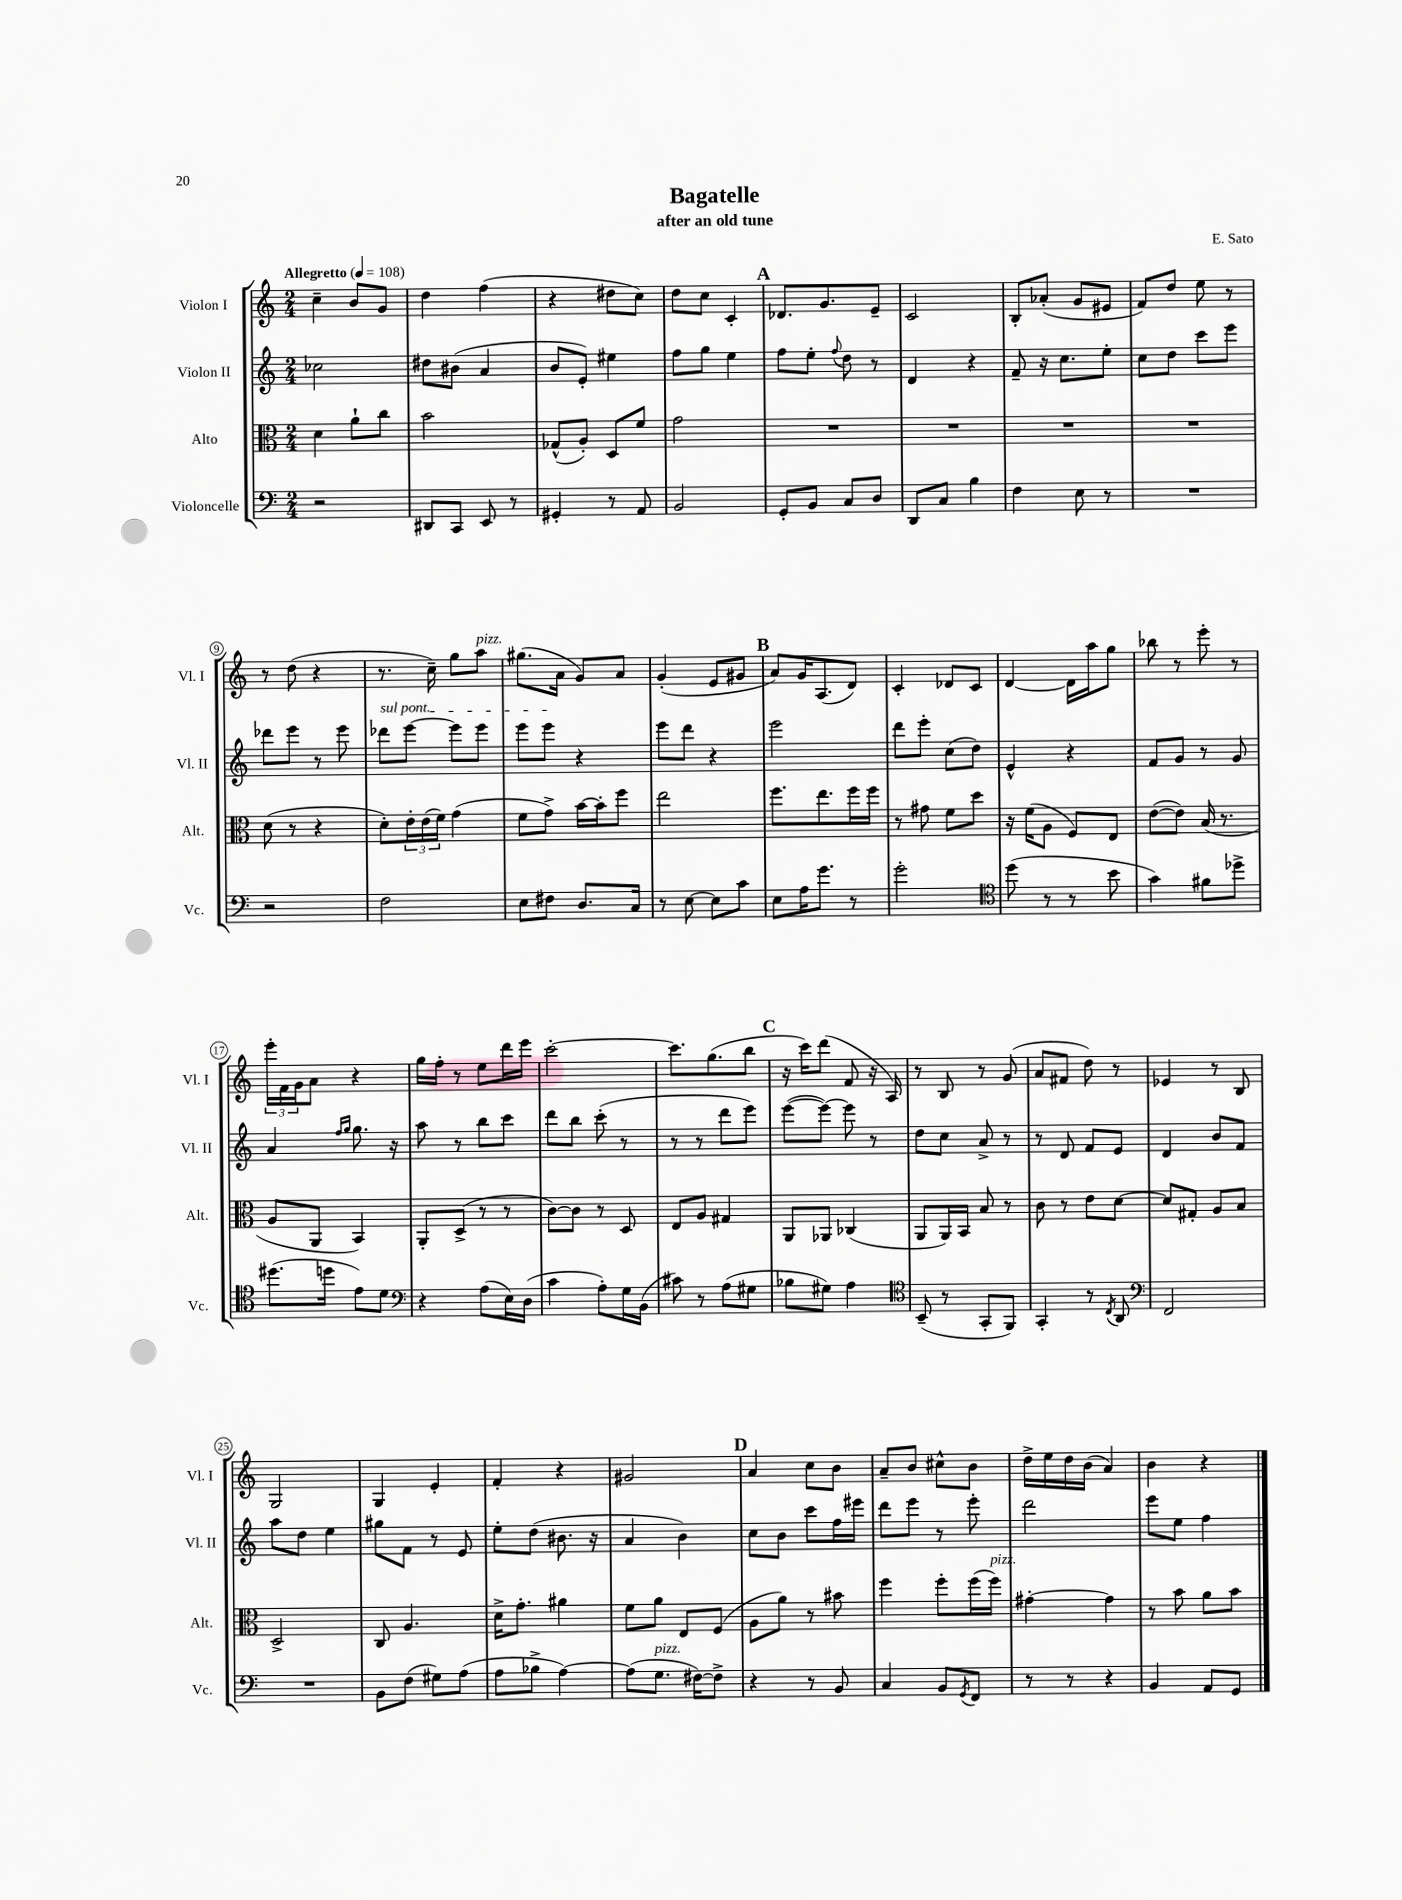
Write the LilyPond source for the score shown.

\header { title = "Bagatelle" composer = "E. Sato" subtitle = "after an old tune" }
<<
\new StaffGroup <<
\new Staff = "s0" \with { instrumentName = "Violon I" shortInstrumentName = "Vl. I" } {
    \clef treble \key c \major \numericTimeSignature \time 2/4 \tempo "Allegretto" 4 = 108
    c''4-- b'8 g'8 |
    d''4 f''4( |
    r4 dis''8 c''8) |
    d''8 c''8 c'4-. |
    \mark \markup { \bold "A" } des'8. g'8. e'8-- |
    c'2 |
    b8-. aes'8-.( g'8 eis'8 |
    f'8) d''8 e''8 r8 |
    r8 d''8( r4 |
    r8. c''16--) g''8 a''8^\markup { \italic "pizz." } |
    gis''8.( a'16 g'8) a'8 |
    g'4-.( e'8 gis'8 |
    \mark \markup { \bold "B" } a'8) g'16 a8.( d'8) |
    c'4-. des'8 c'8 |
    d'4~ d'16 a''16 g''8 |
    bes''8 r8 e'''8-. r8 |
    \tuplet 3/2 { e'''16-. f'16 g'16 } a'8 r4 |
    g''16 f''16-. r8 e''8 d'''16 e'''16 |
    c'''2~-. |
    c'''8. g''8.( b''8 |
    \mark \markup { \bold "C" } r16 c'''16) d'''8( f'8 r16 a16) |
    r8 b8 r8 g'8( |
    a'8 fis'8 d''8) r8 |
    ees'4 r8 b8 |
    g2 |
    g4 e'4-. |
    f'4-. r4 |
    gis'2 |
    \mark \markup { \bold "D" } a'4 c''8 b'8 |
    a'8-- b'8 cis''8-^ b'8 |
    d''16-> e''16 d''16 b'16( a'4) |
    b'4 r4 \bar "|." |
}
\new Staff = "s1" \with { instrumentName = "Violon II" shortInstrumentName = "Vl. II" } {
    \clef treble \key c \major \numericTimeSignature \time 2/4
    ces''2 |
    dis''8 bis'8( a'4 |
    b'8 e'8-.) eis''4 |
    f''8 g''8 e''4 |
    \mark \markup { \bold "A" } f''8 e''8-. \appoggiatura { f''8 } d''8 r8 |
    d'4 r4 |
    f'8-- r16 c''8. e''8-. |
    c''8 d''8 c'''8 e'''8 |
    des'''8 e'''8 r8 e'''8 |
    \once \override TextSpanner.bound-details.left.text = \markup { \italic "sul pont." } des'''8\startTextSpan e'''8~ e'''8 e'''8 |
    e'''8 e'''8\stopTextSpan r4 |
    e'''8 d'''8 r4 |
    \mark \markup { \bold "B" } e'''2 |
    d'''8 e'''8-. c''8( d''8) |
    e'4-^ r4 |
    f'8 g'8 r8 g'8 |
    a'4 \grace { f''16 g''16 } g''8. r16 |
    a''8 r8 b''8 c'''8 |
    d'''8 b''8 c'''8-.( r8 |
    r8 r8 d'''8 e'''8) |
    \mark \markup { \bold "C" } e'''8~( e'''8~) e'''8 r8 |
    d''8 c''8 a'8-> r8 |
    r8 d'8 f'8 e'8 |
    d'4 b'8 f'8 |
    a''8 d''8 e''4 |
    gis''8 f'8 r8 e'8 |
    e''8-. d''8( bis'8. r16 |
    a'4 b'4) |
    \mark \markup { \bold "D" } c''8 b'8 c'''8 f''16 eis'''16 |
    d'''8 e'''8 r8 e'''8-. |
    d'''2 |
    e'''8 e''8 f''4 \bar "|." |
}
\new Staff = "s2" \with { instrumentName = "Alto" shortInstrumentName = "Alt." } {
    \clef alto \key c \major \numericTimeSignature \time 2/4
    d'4 a'8-! c''8 |
    b'2 |
    ges8-^( a8-.) d8 f'8 |
    g'2 |
    \mark \markup { \bold "A" } R2 |
    R2 |
    R2 |
    R2 |
    d'8( r8 r4 |
    d'8-.) \tuplet 3/2 { e'16-. e'16( f'16) } g'4( |
    f'8 g'8->) b'16~ b'16-. f''8 |
    e''2 |
    \mark \markup { \bold "B" } f''8. e''8. f''16 f''16 |
    r8 gis'8 f'8 d''8 |
    r16 f'16( a8 f8) e8 |
    e'8~( e'8) b16( r8. |
    a8 a,8 b,4) |
    a,8-. d8->( r8 r8 |
    c'8~) c'8 r8 d8 |
    e8 a8 gis4 |
    \mark \markup { \bold "C" } a,8 aes,8 ces4( |
    a,8 a,16) b,16 b8 r8 |
    c'8 r8 e'8 d'8~ |
    d'8 gis8-. a8 b8 |
    d2-> |
    c8 a4. |
    d'16-> g'8.-. ais'4 |
    f'8 a'8 e8 f8( |
    \mark \markup { \bold "D" } a8 a'8) r8 bis'8 |
    f''4 f''8-. f''16( f''16^\markup { \italic "pizz." }) |
    gis'4~-. gis'4 |
    r8 b'8 a'8 b'8 \bar "|." |
}
\new Staff = "s3" \with { instrumentName = "Violoncelle" shortInstrumentName = "Vc." } {
    \clef bass \key c \major \numericTimeSignature \time 2/4
    r2 |
    dis,8 c,8 e,8 r8 |
    gis,4-. r8 a,8 |
    b,2 |
    \mark \markup { \bold "A" } g,8-. b,8 c8 d8 |
    d,8 c8 b4 |
    f4 e8 r8 |
    R2 |
    r2 |
    f2 |
    e8 fis8 d8. c16 |
    r8 e8~ e8 c'8 |
    \mark \markup { \bold "B" } e8 a16 g'8. r8 |
    g'2-. |
    \clef tenor d''8( r8 r8 b'8 |
    g'4) fis'8 des''8-> |
    dis''8.( d''16 e'8) d'8 |
    \clef bass r4 a8( e16) d16( |
    c'4 a8-.) g16 b,16( |
    cis'8) r8 a8( gis8 |
    \mark \markup { \bold "C" } bes8 gis8) a4 |
    \clef tenor b,8--( r8 g,8-. f,8) |
    g,4-. r8 \acciaccatura { c8 } a,8 |
    \clef bass f,2 |
    R2 |
    b,8 f8( gis8) a8( |
    a8 bes8-> a4~) |
    a8( g8.^\markup { \italic "pizz." } fis16~) fis8-> |
    \mark \markup { \bold "D" } r4 r8 b,8 |
    c4 b,8 \acciaccatura { g,8 } f,8 |
    r8 r8 r4 |
    b,4 a,8 g,8 \bar "|." |
}
>>
>>
\layout { \context { \Score \override BarNumber.stencil = #(make-stencil-circler 0.1 0.3 ly:text-interface::print) } }
